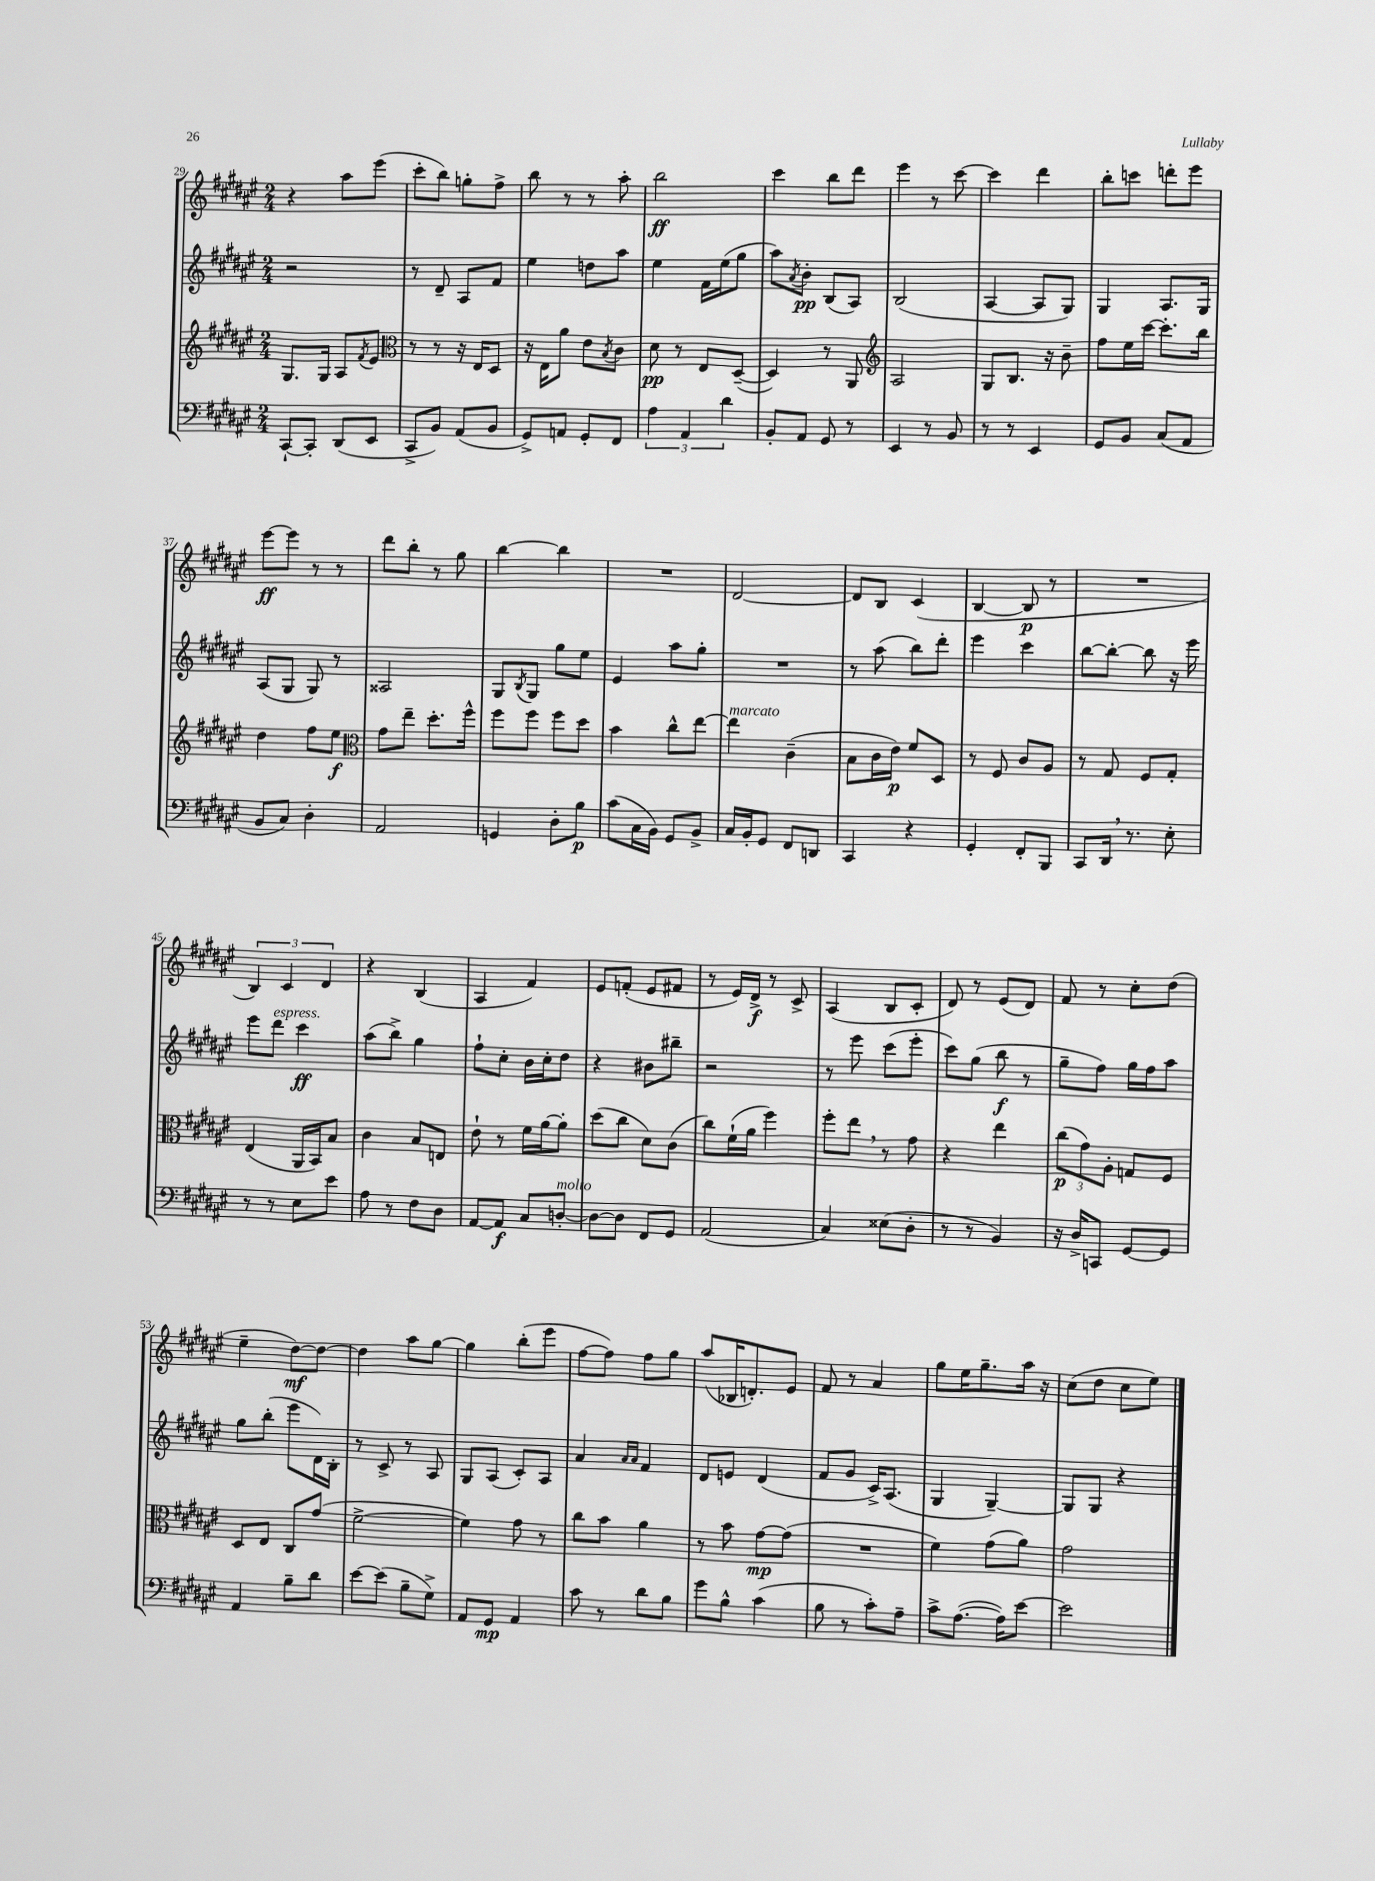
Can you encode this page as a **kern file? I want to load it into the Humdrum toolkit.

**kern	**dynam	**kern	**dynam	**kern	**dynam	**kern	**dynam
*part4	*part4	*part3	*part3	*part2	*part2	*part1	*part1
*staff4	*staff4	*staff3	*staff3	*staff2	*staff2	*staff1	*staff1
*clefF4	*	*clefG2	*	*clefG2	*	*clefG2	*
*k[f#c#g#d#a#e#]	*	*k[f#c#g#d#a#e#]	*	*k[f#c#g#d#a#e#]	*	*k[f#c#g#d#a#e#]	*
*M2/4	*	*M2/4	*	*M2/4	*	*M2/4	*
=29	=29	=29	=29	=29	=29	=29	=29
[8CC#`/L	.	8.G#/L	.	2r	.	4r	.
8CC#'/J]	.	.	.	.	.	.	.
.	.	16G#/Jk	.	.	.	.	.
(8DD#/L	.	8A#/L	.	.	.	8aa#\L	.
.	.	8qf#/	.	.	.	.	.
8EE#/J	.	8e#/J	.	.	.	(8eee#\J	.
=30	=30	=30	=30	=30	=30	=30	=30
*	*	*clefC3	*	*	*	*	*
8CC#^/L	.	8r	.	8r	.	8ccc#'\L	.
8BB/J)	.	8r	.	8d#~/	.	8bb\J)	.
(8AA#/L	.	16r	.	8A#/L	.	8ggn'\L	.
.	.	16E#/KL	.	.	.	.	.
8BB/J	.	8D#/J	.	8f#/J	.	8ff#^\J	.
=31	=31	=31	=31	=31	=31	=31	=31
8GG#^/L)	.	16r	.	4ee#\	.	8bb\	.
.	.	16E#\KL	.	.	.	.	.
8AAn/J	.	8a#\J	.	.	.	8r	.
8GG#'/L	.	8e#\L	.	8ddn\L	.	8r	.
.	.	8qB/	.	.	.	.	.
8FF#/J	.	8c#\J	.	8aa#\J	.	8aa#'\	.
=32	=32	=32	=32	=32	=32	=32	=32
6A#\	.	8d#\	pp	4ee#\	.	2bb\	ff
.	.	8r	.	.	.	.	.
6AA#/	.	.	.	.	.	.	.
.	.	8E#/L	.	16f#\LL	.	.	.
.	.	.	.	(16ee#\J	.	.	.
6d#\	.	.	.	.	.	.	.
.	.	([8D#~/J	.	8gg#\J	.	.	.
=33	=33	=33	=33	=33	=33	=33	=33
8BB'/L	.	4D#/])	.	8aa#\L)	.	4ccc#\	.
.	.	.	.	8qa#/	.	.	.
8AA#/J	.	.	.	8b'\J	pp	.	.
8GG#/	.	8r	.	(8B/L	.	8bb\L	.
8r	.	8AA#/	.	8A#/J)	.	8ddd#\J	.
=34	=34	=34	=34	=34	=34	=34	=34
*	*	*clefG2	*	*	*	*	*
4EE#/	.	2A#/	.	(2B/	.	4eee#\	.
8r	.	.	.	.	.	8r	.
8BB/	.	.	.	.	.	[8ccc#\	.
=35	=35	=35	=35	=35	=35	=35	=35
8r	.	8G#/L	.	[4A#/	.	4ccc#\]	.
8r	.	8.B/J	.	.	.	.	.
4EE#/	.	.	.	8A#/L]	.	4ddd#\	.
.	.	16r	.	.	.	.	.
.	.	8b~\	.	8G#/J)	.	.	.
=36	=36	=36	=36	=36	=36	=36	=36
8GG#/L	.	8ff#\L	.	4G#/	.	8bb'\L	.
8BB/J	.	16ee#\L	.	.	.	8cccn\J	.
.	.	[16ccc#\JJ	.	.	.	.	.
(8C#/L	.	8.ccc#'\L]	.	8.A#/L	.	8dddn'\L	.
8AA#/J	.	.	.	.	.	8eee#\J	.
.	.	16bb\Jk	.	16G#/Jk	.	.	.
!!LO:LB:g=z
=37	=37	=37	=37	=37	=37	=37	=37
8BB/L	.	4dd#\	.	(8A#/L	.	[8eee#\L	ff
8C#/J)	.	.	.	8G#/J	.	8eee#\J]	.
4D#'\	.	8ff#\L	.	8G#/)	.	8r	.
.	.	8ee#\J	f	8r	.	8r	.
=38	=38	=38	=38	=38	=38	=38	=38
*	*	*clefC3	*	*	*	*	*
2AA#/	.	8g#\L	.	2A##X/	.	8ddd#\L	.
.	.	8ee#~\J	.	.	.	8bb'\J	.
.	.	8.dd#'\L	.	.	.	8r	.
.	.	.	.	.	.	8gg#\	.
.	.	16ff#^^\Jk	.	.	.	.	.
=39	=39	=39	=39	=39	=39	=39	=39
4GGn/	.	8ff#\L	.	8G#/L	.	[4bb\	.
.	.	.	.	8qB/	.	.	.
.	.	8ff#\J	.	8G#/J	.	.	.
8D#'\L	.	8ff#\L	.	8gg#\L	.	4bb\]	.
8B\J	p	8dd#\J	.	8ee#\J	.	.	.
=40	=40	=40	=40	=40	=40	=40	=40
(8c#\L	.	4b\	.	4e#/	.	2r	.
16C#\L	.	.	.	.	.	.	.
16BB\JJ)	.	.	.	.	.	.	.
8GG#/L	.	8cc#^^\L	.	8aa#\L	.	.	.
8BB^/J	.	[8ee#\J	.	8gg#'\J	.	.	.
=41	=41	=41	=41	=41	=41	=41	=41
!	!	!LO:TX:a:i:t=marcato	!	!	!	!	!
16C#/LL	.	4ee#\]	.	2r	.	[2d#/	.
16BB'/J	.	.	.	.	.	.	.
8GG#/J	.	.	.	.	.	.	.
8FF#/L	.	(4c#~\	.	.	.	.	.
8DDn/J	.	.	.	.	.	.	.
=42	=42	=42	=42	=42	=42	=42	=42
4CC#/	.	8B\L	.	8r	.	8d#/L]	.
.	.	16c#\L	.	(8aa#\	.	8B/J	.
.	.	16e#\JJ)	p	.	.	.	.
4r	.	8f#/L	.	8bb\L)	.	(4c#/	.
.	.	8D#/J	.	8ddd#'\J	.	.	.
=43	=43	=43	=43	=43	=43	=43	=43
4GG#'/	.	8r	.	4eee#\	.	[4B/	.
.	.	8F#/	.	.	.	.	.
8FF#'/L	.	8c#/L	.	4ccc#\	.	8B/]	p
8BBB/J	.	8A#/J	.	.	.	8r	.
=44	=44	=44	=44	=44	=44	=44	=44
8CC#/L	.	8r	.	[8bb\L	.	2r	.
16DD#,/Jk	.	8G#/	.	8bb'\J_	.	.	.
8.r	.	.	.	.	.	.	.
.	.	8F#/L	.	8bb\]	.	.	.
8E#'\	.	8G#'/J	.	16r	.	.	.
.	.	.	.	16eee#\	.	.	.
!!LO:LB:g=z
=45	=45	=45	=45	=45	=45	=45	=45
8r	.	(4E#/	.	8eee#\L	.	6B/)	.
!	!	!	!	!LO:TX:a:i:t=espress.	!	!	!
8r	.	.	.	8ddd#\J	.	.	.
.	.	.	.	.	.	6c#/	.
8E#\L	.	16AA#/LL	.	4ccc#\	ff	.	.
.	.	16BB/J)	.	.	.	.	.
.	.	.	.	.	.	6d#/	.
8e#\J	.	8B/J	.	.	.	.	.
=46	=46	=46	=46	=46	=46	=46	=46
8A#\	.	4c#\	.	(8aa#\L	.	4r	.
8r	.	.	.	8bb^\J)	.	.	.
8F#\L	.	8B/L	.	4gg#\	.	(4B/	.
8D#\J	.	8En/J	.	.	.	.	.
=47	=47	=47	=47	=47	=47	=47	=47
[8AA#/L	.	8e#`\	.	8ff#`\L	.	4A#/	.
8AA#/J]	f	8r	.	8cc#'\J	.	.	.
8C#/L	.	16f#\LL	.	16b\LL	.	4f#/)	.
.	.	[16a#\J	.	16cc#'\J	.	.	.
!LO:TX:a:i:t=molto	!	!	!	!	!	!	!
[8Dn'/J	.	8a#'\J]	.	8dd#\J	.	.	.
=48	=48	=48	=48	=48	=48	=48	=48
8D\L_	.	(8dd#\L	.	4r	.	8e#/L	.
8D\J]	.	8cc#\J	.	.	.	(8fn'/J	.
8FF#/L	.	8d#\L)	.	8b#X\L	.	8e#/L	.
8GG#/J	.	(8c#\J	.	8bb#X~\J	.	8f#X/J	.
=49	=49	=49	=49	=49	=49	=49	=49
(2AA#/	.	8cc#\L)	.	2r	.	8r	.
.	.	(16f#`\L	.	.	.	16e#/LL)	.
.	.	16a#\JJ	.	.	.	16d#^/JJ	f
.	.	4ff#\)	.	.	.	8r	.
.	.	.	.	.	.	8c#^/	.
=50	=50	=50	=50	=50	=50	=50	=50
4C#/)	.	8ff#'\L	.	8r	.	(4A#/	.
.	.	8ee#,\J	.	8eee#\	.	.	.
(8E##X\L	.	8r	.	(8ccc#\L	.	8B/L	.
8D#'\J	.	8g#\	.	8eee#'\J	.	8c#'/J	.
=51	=51	=51	=51	=51	=51	=51	=51
8r	.	4r	.	8ccc#\L)	.	8d#/)	.
8r	.	.	.	(8gg#\J	.	8r	.
4BB/)	.	4ee#\	.	8bb\	f	(8e#/L	.
.	.	.	.	8r	.	8d#/J)	.
=52	=52	=52	=52	=52	=52	=52	=52
16r	.	(12cc#\L	p	8gg#~\L	.	8f#/	.
16D#^/KL	.	.	.	.	.	.	.
.	.	12g#\)	.	.	.	.	.
8CCn/J	.	.	.	8ff#\J)	.	8r	.
.	.	12A#'\J	.	.	.	.	.
[8GG#/L	.	8Gn/L	.	16gg#\LL	.	8cc#'\L	.
.	.	.	.	16ff#\J	.	.	.
8GG#/J]	.	8F#/J	.	8aa#\J	.	(8dd#\J	.
!!LO:LB:g=z
=53	=53	=53	=53	=53	=53	=53	=53
4AA#/	.	8D#/L	.	8gg#\L	.	4ee#~\	.
.	.	8E#/J	.	(8bb'\J	.	.	.
8B~\L	.	8C#/L	.	8eee#\L	.	[8dd#\L)	mf
8d#\J	.	(8g#/J	.	16d#\L)	.	8dd#\J_	.
.	.	.	.	16B'\JJ	.	.	.
=54	=54	=54	=54	=54	=54	=54	=54
[8e#\L	.	[2f#^\	.	8r	.	4dd#\]	.
(8e#\J]	.	.	.	8c#^/	.	.	.
8B~\L	.	.	.	8r	.	8aa#\L	.
8G#^\J)	.	.	.	8A#/	.	[8gg#\J	.
=55	=55	=55	=55	=55	=55	=55	=55
8AA#/L	.	4f#\])	.	8G#/L	.	4gg#\]	.
8GG#/J	mp	.	.	(8A#/J	.	.	.
4AA#/	.	8g#\	.	8c#'/L)	.	(8bb'\L	.
.	.	8r	.	8A#/J	.	8eee#\J	.
=56	=56	=56	=56	=56	=56	=56	=56
8c#\	.	8cc#\L	.	4a#/	.	[8ff#\L	.
8r	.	8b\J	.	.	.	8ff#\J])	.
.	.	.	.	16qqa#/LL	.	.	.
.	.	.	.	16qqa#/JJ	.	.	.
8d#\L	.	4a#\	.	4f#/	.	8ff#\L	.
8B\J	.	.	.	.	.	8gg#\J	.
=57	=57	=57	=57	=57	=57	=57	=57
8g#\L	.	8r	.	8d#/L	.	(8aa#/L	.
8B^^\J	.	8b\	.	8en/J	.	16B-X/K	.
.	.	.	.	.	.	8.dn'/)	.
(4c#\	.	[8g#\L	mp	(4d#/	.	.	.
.	.	(8g#\J]	.	.	.	8e#/J	.
=58	=58	=58	=58	=58	=58	=58	=58
8B\	.	2r	.	8f#/L	.	8f#/	.
8r	.	.	.	8g#/J	.	8r	.
8c#'\L)	.	.	.	16c#^/KL)	.	4a#/	.
.	.	.	.	(8.A#/J	.	.	.
8A#~\J	.	.	.	.	.	.	.
=59	=59	=59	=59	=59	=59	=59	=59
8c#^\L	.	4f#\)	.	4G#/	.	8gg#\L	.
([8.A#\J	.	.	.	.	.	16ee#\K	.
.	.	.	.	.	.	8.gg#~\	.
.	.	(8g#\L	.	[4G#~/)	.	.	.
16A#\KL])	.	.	.	.	.	.	.
[8e#\J	.	8a#\J)	.	.	.	16aa#\Jk	.
.	.	.	.	.	.	16r	.
=60	=60	=60	=60	=60	=60	=60	=60
2e#\]	.	2g#\	.	8G#/L]	.	(8cc#\L	.
.	.	.	.	8G#/J	.	8dd#\J	.
.	.	.	.	4r	.	8cc#\L	.
.	.	.	.	.	.	8ee#\J)	.
==	==	==	==	==	==	==	==
*-	*-	*-	*-	*-	*-	*-	*-
